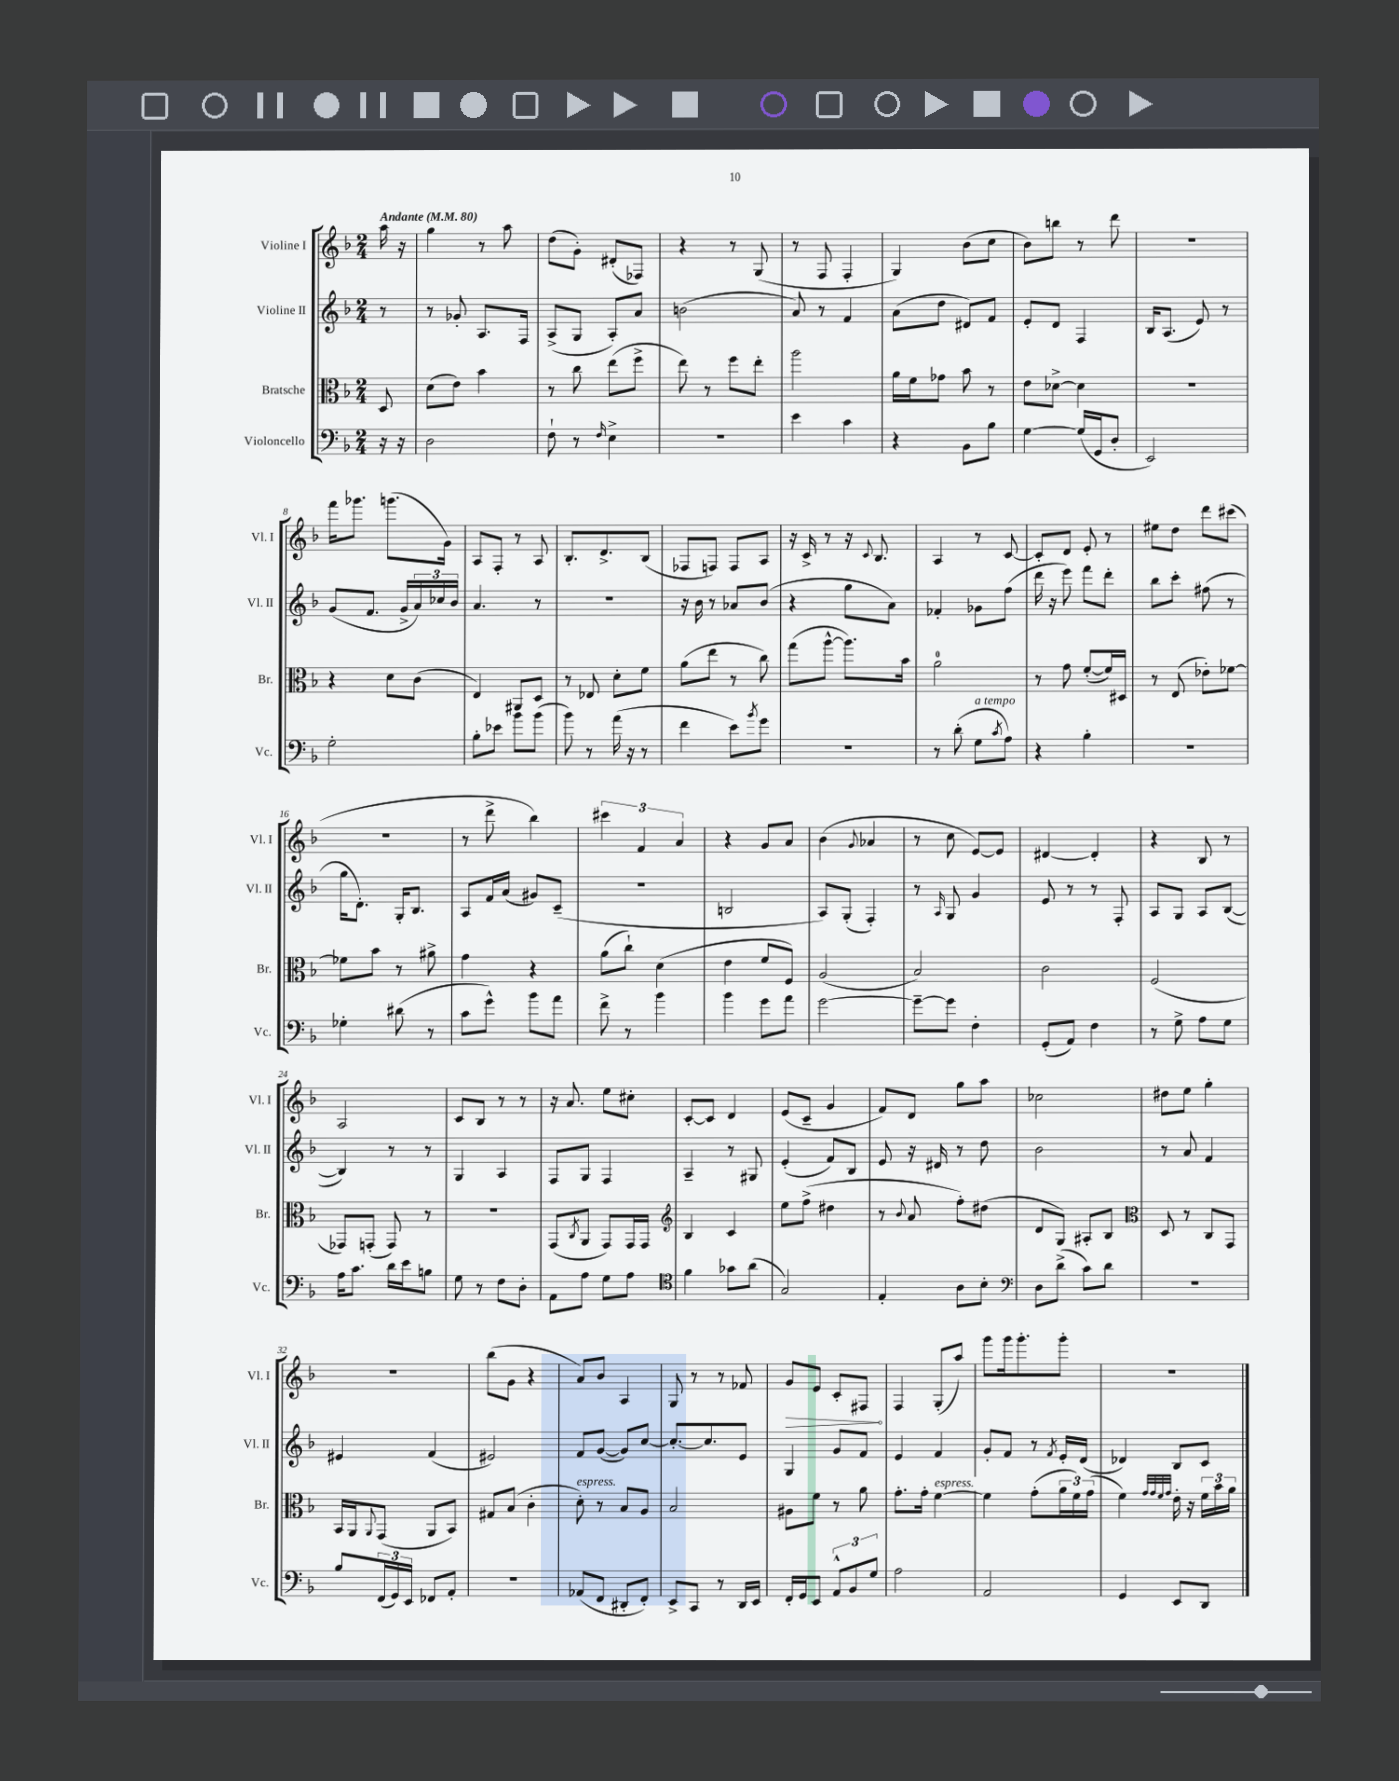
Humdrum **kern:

**kern	**kern	**kern	**kern	**dynam
*part4	*part3	*part2	*part1	*part1
*staff4	*staff3	*staff2	*staff1	*staff1
*I"Violoncello	*I"Bratsche	*I"Violine II	*I"Violine I	*
*I'Vc.	*I'Br.	*I'Vl. II	*I'Vl. I	*
*clefF4	*clefC3	*clefG2	*clefG2	*
*k[b-]	*k[b-]	*k[b-]	*k[b-]	*
*M2/4	*M2/4	*M2/4	*M2/4	*
*MM80	*MM80	*MM80	*MM80	*
=	=	=	=	=
!	!	!	!LO:TX:a:B:t=Andante	!
16r	8D/	8r	16aa\	.
16r	.	.	16r	.
=1	=1	=1	=1	=1
2D\	(8d\L	8r	4gg\	.
.	8e\J)	8g-X'/	.	.
.	4b-\	8.A/L	8r	.
.	.	.	8aa\	.
.	.	16F/Jk	.	.
=2	=2	=2	=2	=2
8F`\	8r	(8A^/L	(8dd\L	.
8r	8cc\	8G/J	8g'\J)	.
16qqF/	.	.	.	.
4E^\	(8ee\L	8A'/L)	(8d#X'/L	.
.	8ff^\J	8a/J	8F-X/J)	.
=3	=3	=3	=3	=3
2r	8ee\)	(2bn\	4r	.
.	8r	.	.	.
.	8ff\L	.	8r	.
.	8ee'\J	.	(8G/	.
=4	=4	=4	=4	=4
4e\	2aa\	8a/)	8r	.
.	.	8r	8F/	.
4c\	.	4f/	4F'/	.
=5	=5	=5	=5	=5
4r	16a\LL	(8a\L	4G/)	.
.	16f\J	.	.	.
.	8g-X\J	8dd\J	.	.
8BB-\L	8b-\	8d#X/L)	(8b-\L	.
8B-\J	8r	8f/J	8cc\J	.
=6	=6	=6	=6	=6
[4G\	8e\L	8e'/L	8b-\L)	.
.	[8d-X^\J	8d/J	8bbn\J	.
(16G/LL]	4d-\]	4F/	8r	.
16GG/J	.	.	.	.
8D'/J	.	.	8ddd\	.
=7	=7	=7	=7	=7
2EE/)	2r	16B-/KL	2r	.
.	.	(8.A/J	.	.
.	.	8e/)	.	.
.	.	8r	.	.
!!LO:LB:g=z
=8	=8	=8	=8	=8
2G'\	4r	(8g/L	16fff\KL	.
.	.	.	8.ggg-X\J	.
.	.	8.f/J	.	.
.	8d\L	.	(8.gggn\L	.
.	.	16g^/LL	.	.
.	(8c\J	24a/)	.	.
.	.	24cc-X/	.	.
.	.	.	16g\Jk)	.
.	.	24b-/JJ	.	.
=9	=9	=9	=9	=9
8B-'\L	4E/)	4.a/	8A/L	.
8e-X\J	.	.	8F'/J	.
8b-\L	8AA#X/L	.	8r	.
(8b-\J	8D/J	8r	8A/	.
=10	=10	=10	=10	=10
8b-\)	8r	2r	8.B-'/L	.
8r	8E-X/	.	.	.
.	.	.	8.d^/	.
(16a\	8d'\L	.	.	.
16r	.	.	.	.
8r	8f\J	.	(8B-/J	.
=11	=11	=11	=11	=11
4f\	(8a\L	16r	8F-X/L	.
.	.	16b-\	.	.
.	8ee\J	8r	8Fn/J)	.
8e\L)	8r	8a-X/L	8F/L	.
8qb-/	.	.	.	.
8g\J	8cc\)	(8b-/J	8A/J	.
=12	=12	=12	=12	=12
2r	(8gg\L	4r	16r	.
.	.	.	16c^/	.
.	[8aa^^\J	.	8r	.
.	8.aa\L])	8gg\L	16r	.
.	.	.	8qqc/	.
.	.	.	8.B-/	.
.	.	8a\J)	.	.
.	16b-\Jk	.	.	.
=13	=13	=13	=13	=13
8r	2a\	4f-X'/	4A/	.
(8d'\	.	.	.	.
!LO:TX:a:i:t=a tempo	!	!	!	!
8G\L	.	8g-X\L	8r	.
8qc/	.	.	.	.
8A\J)	.	(8ff\J	[8c/	.
=14	=14	=14	=14	=14
4r	8r	16ddd\	8c'/L]	.
.	.	16r	.	.
.	8g\	8eee\)	8d/J	.
4B-'\	([8f'/L	8fff\L	8e'/	.
.	16f/L])	8ddd'\J	8r	.
.	16D#X/JJ	.	.	.
=15	=15	=15	=15	=15
2r	8r	8bb-\L	8ee#X\L	.
.	(8E/	8ccc'\J	8dd\J	.
.	8e-X'\L)	(8ff#X\	8ddd\L	.
.	[8f-X\J	8r	(8ccc#X\J	.
!!LO:LB:g=z
=16	=16	=16	=16	=16
4G-X'\	8f-X\L]	16gg\KL	2r	.
.	.	8.d'\J)	.	.
.	8b-\J	.	.	.
(8d#X\	8r	16G'/KL	.	.
.	.	8.B-/J	.	.
8r	8a#X^\	.	.	.
=17	=17	=17	=17	=17
8c\L	4g\	8A/L	8r	.
8g^^\J)	.	16f/L	8ddd^\	.
.	.	(16a/JJ	.	.
8b-\L	4r	8g#X/L)	4bb-\)	.
8a\J	.	(8c~/J	.	.
=18	=18	=18	=18	=18
8f^\	(8a\L	2r	6ccc#X\	.
8r	8cc`\J)	.	.	.
.	.	.	6f/	.
4b-\	(4d\	.	.	.
.	.	.	6a/	.
=19	=19	=19	=19	=19
4b-\	4e\	2Bn/	4r	.
8g\L	8f/L	.	8g/L	.
8a\J	8F/J)	.	8a/J	.
=20	=20	=20	=20	=20
[2g\	(2A/	8A/L)	(4b-\	.
.	.	(8G'/J	.	.
.	.	.	8qqg/	.
.	.	4F'/)	4a-X/	.
=21	=21	=21	=21	=21
8g~\L_	2B-/)	8r	8r	.
.	.	16qqA/	.	.
8g\J]	.	8G/	8cc\	.
4F'\	.	4g/	[8e/L)	.
.	.	.	8e/J]	.
=22	=22	=22	=22	=22
(8GG'/L	2c\	8e/	[4d#X/	.
8AA/J)	.	8r	.	.
4F\	.	8r	4d#'/]	.
.	.	8F'/	.	.
=23	=23	=23	=23	=23
8r	(2F/	8A/L	4r	.
8G^\	.	8G/J	.	.
8A\L	.	8A/L	8B-/	.
8G\J	.	([8B-/J	8r	.
!!LO:LB:g=z
=24	=24	=24	=24	=24
16A\KL	8GG-X/L)	4B-/])	2A/	.
8.c\J	.	.	.	.
.	(8GGn'/J	.	.	.
16d\LL	8GG/)	8r	.	.
16e\J	.	.	.	.
8Bn\J	8r	8r	.	.
=25	=25	=25	=25	=25
8G\	2r	4G/	8c/L	.
8r	.	.	8B-/J	.
8F\L	.	4A/	8r	.
8D'\J	.	.	8r	.
=26	=26	=26	=26	=26
8AA\L	(8GG/L	8F/L	16r	.
.	.	.	8.a/	.
.	8qC/	.	.	.
8A\J	8AA/J	8G/J	.	.
8G\L	8GG/L)	4F/	8ee\L	.
8A\J	16GG/L	.	8cc#X'\J	.
.	16GG/JJ	.	.	.
=27	=27	=27	=27	=27
*clefC4	*clefG2	*	*	*
4f\	4B-/	4A~/	[8c'/L	.
.	.	.	8c/J]	.
8g-X\L	4c/	8r	4d/	.
(8a\J	.	8G#X/	.	.
=28	=28	=28	=28	=28
2G/)	8ee\L	(4e'/	(8e/L	.
.	(8ff^\J	.	8c~/J	.
.	4dd#X\	8f/L)	4g/	.
.	.	8B-/J	.	.
=29	=29	=29	=29	=29
4E'/	8r	8e/	8f/L)	.
.	8qqb-/	.	.	.
.	8a/	16r	8d/J	.
.	.	16d#X/	.	.
8A\L	8ff'\L)	8r	8gg\L	.
8B-'\J	(8dd#X\J	8dd\	8aa\J	.
=30	=30	=30	=30	=30
*clefF4	*	*	*	*
8D\L	8d/L	2b-\	2cc-X\	.
(8d^\J	8G/J)	.	.	.
8c\L)	8A#X'/L	.	.	.
8d\J	8B-/J	.	.	.
=31	=31	=31	=31	=31
*	*clefC3	*	*	*
2r	8D/	8r	8dd#X\L	.
.	8r	8a/	8ee\J	.
.	8C/L	4f/	4gg'\	.
.	8GG/J	.	.	.
!!LO:LB:g=z
=32	=32	=32	=32	=32
8B-/L	16BB-/LL	4e#X/	2r	.
.	16AA/J	.	.	.
.	8qqAA/	.	.	.
(24FF/L	(8GG/J	.	.	.
24GG/)	.	.	.	.
24EE/JJ	.	.	.	.
8FF-X/L	8AA/L	(4f/	.	.
8AA'/J	8BB-/J)	.	.	.
=33	=33	=33	=33	=33
2r	8G#X/L	2e#X/)	(8bb-\L	.
.	(8B-/J	.	8g\J	.
.	4c'\	.	4r	.
=34	=34	=34	=34	=34
!	!LO:TX:a:i:t=espress.	!	!	!
(8AA-X/L	8d'\)	8f/L	8a/L)	.
8FF/J	8r	([8g/J	8b-/J	.
8DD#X'/L	8B-/L	8g/L])	4A/	.
8FF'/J)	8A/J	[8cc/J	.	.
=35	=35	=35	=35	=35
8EE^/L	2B-/	8.cc'/L_	8G/	.
8CC/J	.	.	8r	.
.	.	8.cc/]	.	.
8r	.	.	8r	.
16DD/LL	.	8e/J	8f-X/	.
16EE/JJ	.	.	.	.
=36	=36	=36	=36	=36
!	!	!	!	!LO:HP:b
16FF'/LL	8A#X\L	4G/	8g/L	>
16GG/J	.	.	.	.
8EE/J	8f\J	.	8e/J	.
12AA^^/L	8r	8g/L	8c'/L	.
12BB-/	.	.	.	.
.	8a\	8f/J	8F#X/J	.
12G/J	.	.	.	.
.	.	.	.	]
=37	=37	=37	=37	=37
2A\	8.g'\L	4e/	4F/	.
.	16g'\Jk	.	.	.
!	!LO:TX:a:i:t=espress.	!	!	!
.	[4f\	4f/	(8G'/L	.
.	.	.	8aa/J)	.
=38	=38	=38	=38	=38
2AA/	4f\]	8g'/L	8ggg\L	.
.	.	8f/J	16ggg\k	.
.	.	.	8.ggg'\	.
.	(8g'\L	8r	.	.
.	.	8qf/	.	.
.	24a\L	16e'/LL	8ggg'\J	.
.	24f\)	.	.	.
.	.	(16d/JJ	.	.
.	(24g\JJ	.	.	.
=39	=39	=39	=39	=39
4GG/	4f\)	4d-X/)	2r	.
.	32qqg/LLL	.	.	.
.	32qqg/	.	.	.
.	32qqf/	.	.	.
.	32qqg/JJJ	.	.	.
8EE/L	16e'\	8B-/L	.	.
.	16r	.	.	.
8DD/J	24f\LL	8c/J	.	.
.	24b-\	.	.	.
.	24a\JJ	.	.	.
==	==	==	==	==
*-	*-	*-	*-	*-
